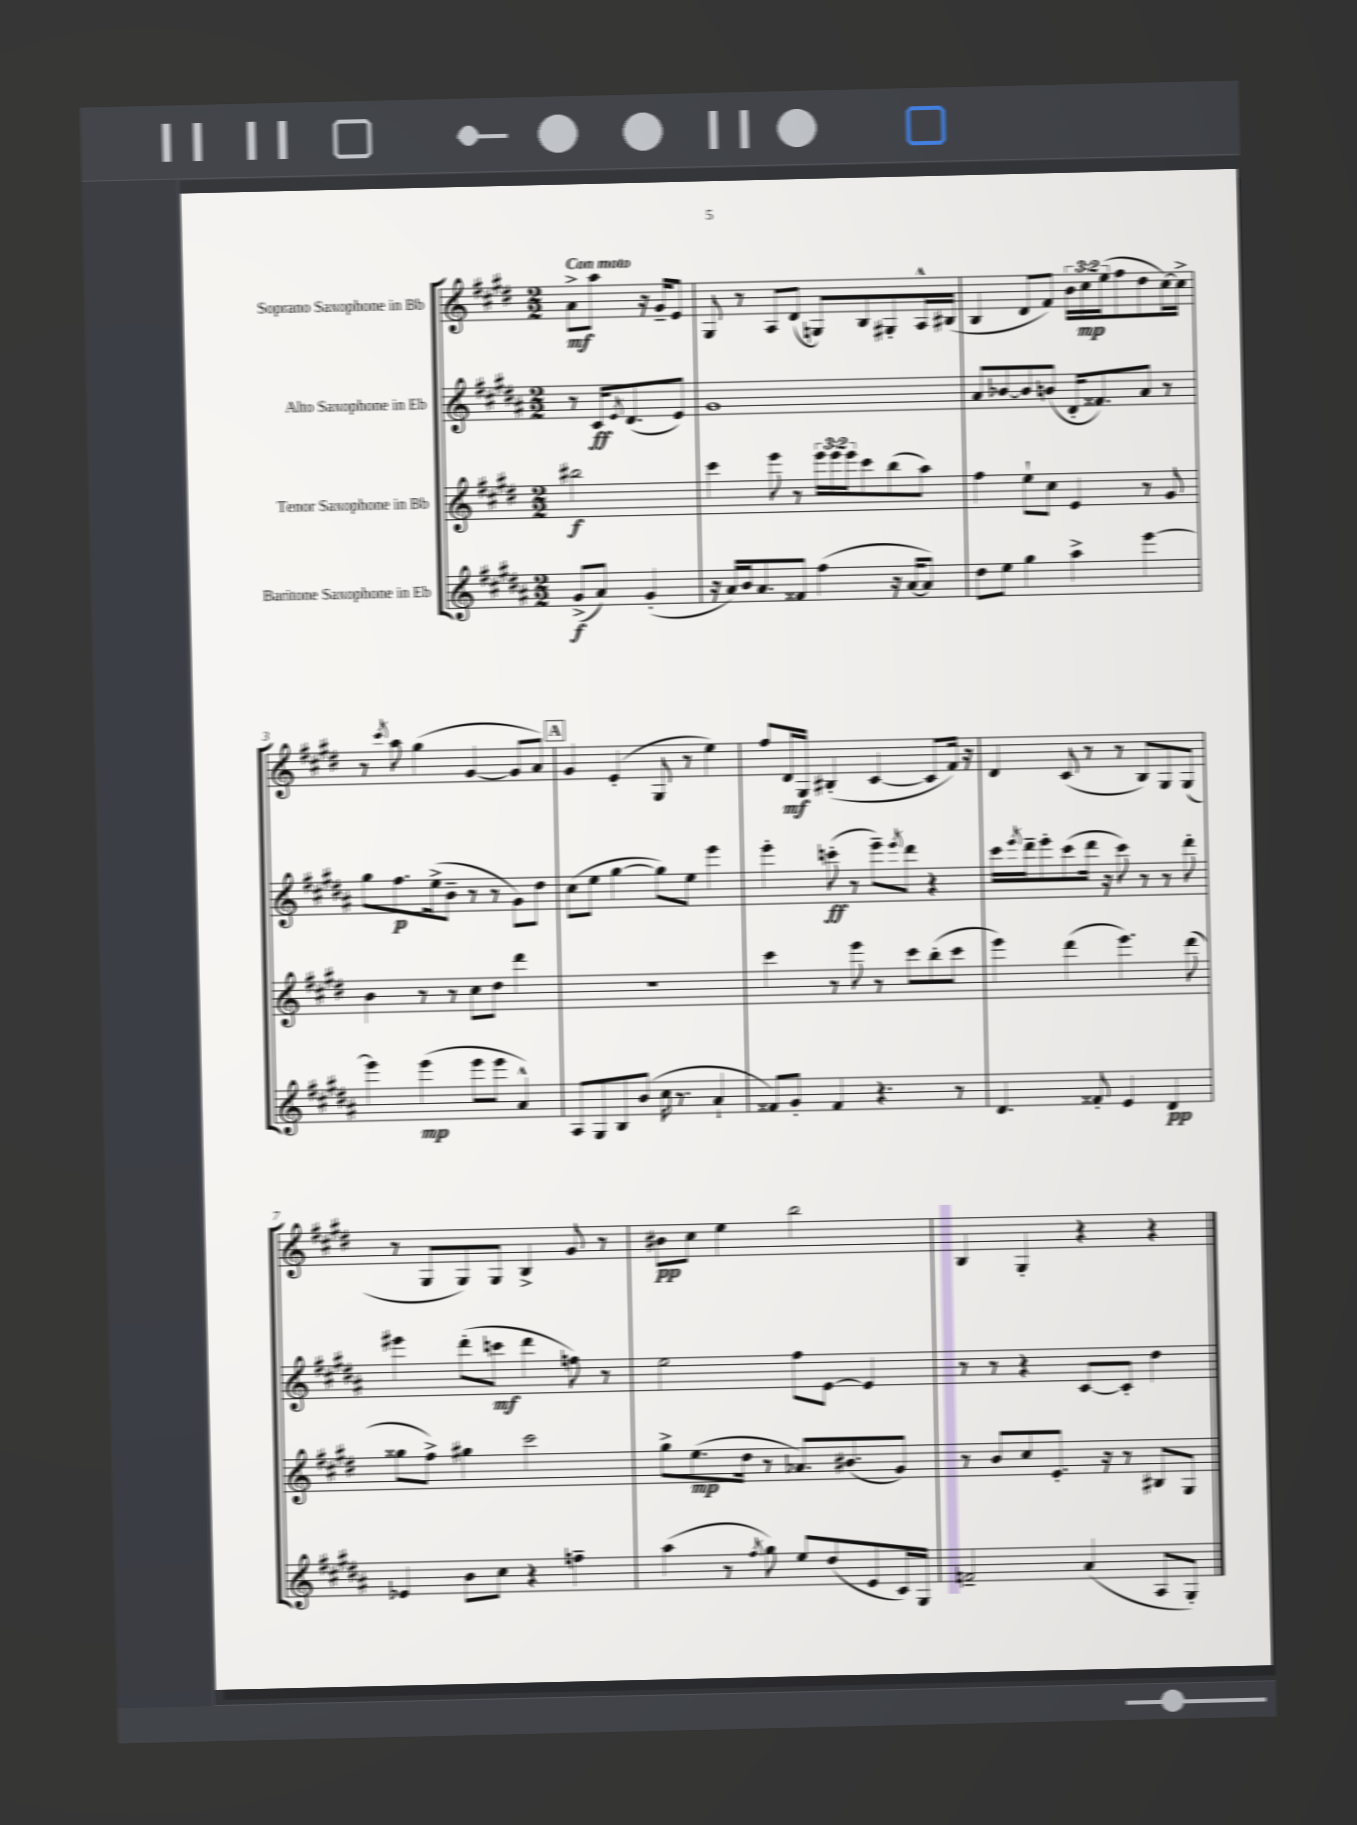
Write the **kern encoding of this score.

**kern	**kern	**kern	**kern
*staff4	*staff3	*staff2	*staff1
*clefG2	*clefG2	*clefG2	*clefG2
*k[f#c#g#d#a#]	*k[f#c#g#d#]	*k[f#c#g#d#a#]	*k[f#c#g#d#]
*M2/2	*M2/2	*M2/2	*M2/2
(8g#^	2bb#	8r	8a^
8a#)	.	16c#	8aa
.	.	8qe	.
.	.	(8.d#	.
(4g#'	.	.	16r
.	.	.	16g#~
.	.	8e)	8e
=	=	=	=
16r	4ccc#	1g#	8G#
16a#)	.	.	.
16b	.	.	8r
8.a#	.	.	.
.	8eee	.	8A
8f##	8r	.	(8d#
(4ff#	24eee	.	8G)
.	24eee	.	.
.	24eee	.	.
.	8ccc#	.	8B
16r	(8bb	.	8G#'
[16a#	.	.	.
8a#])	8aa)	.	16A^^
.	.	.	(16B#
=	=	=	=
8dd#	4ff#	8a#	4B
8ee	.	[8b-	.
4gg#	8ee`	8b-]	8d#
.	8cc#	(8b	8f#)
4aa#^	4e	16d#'	24b
.	.	.	24cc#
.	.	8.f##)	.
.	.	.	(24ee
.	.	.	8ff#
[4eee	8r	8a#	8dd#
.	8g#	8r	[16cc#)
.	.	.	16cc#^]
=	=	=	=
4eee]	4b	8gg#	8r
.	.	.	8qccc#
.	.	8.ff#	8aa
(4eee	8r	.	(4gg#
.	.	(16ee^	.
.	8r	8b~	.
8eee	8cc#	8r	[4g#
8eee	8dd#	8r	.
4a#^^)	4ddd#	8g#)	8g#]
.	.	8dd#	8a)
=	=	=	=
8A#	1r	(8cc#	4g#
8G#	.	8ee	.
8B	.	[4gg#	(4e'
(8b	.	.	.
16cc#	.	8gg#])	8G#
8.r	.	.	.
.	.	8ee	8r
4a#`	.	4eee	4ee)
=	=	=	=
8f##)	4ccc#	4eee'	8ff#
8g#'	.	.	16d#
.	.	.	16G#
4f##	8r	(8ccc'	(4B#'
.	8eee	8r	.
4.r	8r	8eee~)	[4c#
.	.	8qeee	.
.	8ccc#	8ddd#	.
.	(8bb'	4r	8c#]
8r	8ccc#	.	16f#)
.	.	.	16r
=	=	=	=
4.d#	4eee)	16ccc#	4d#
.	.	8qeee	.
.	.	16ddd#~	.
.	.	8eee'	.
.	(4ddd#	(8ccc#	(8c#
8f##'	.	16ddd#	8r
.	.	16r	.
4e	4.eee)	8ccc#)	8r
.	.	8r	8B)
4d#	.	8r	8G#
.	(8ddd#	8ddd#'	(8G#
=	=	=	=
4e-	8gg##	4eee#	8r
.	8ff#^)	.	8G#
8b	4gg#	(8ddd#'	8G#)
8cc#	.	8ccc	8G#
4r	2ccc#	4ddd#	4B^
4ff~	.	8ff)	8g#
.	.	8r	8r
=	=	=	=
(4aa#	8gg#^	2ee	8b#
.	(8.ee	.	8cc#
8r	.	.	4ee
.	16dd#	.	.
8qff#	.	.	.
8gg#)	8r	.	.
8ee	8.a-)	8ff#	2bb
(8dd#	.	[8e	.
.	(8.b#	.	.
8e	.	4e]	.
16c#)	8g#)	.	.
16G#	.	.	.
=	=	=	=
2f~	8r	8r	4B
.	8b	8r	.
.	8cc#	4r	4G#'
.	8.e'	.	.
(4a#	.	[8c#	4r
.	16r	.	.
.	8r	8c#']	.
8A#	8B#	4dd#	4r
8G#')	8G#	.	.
==	==	==	==
*-	*-	*-	*-
